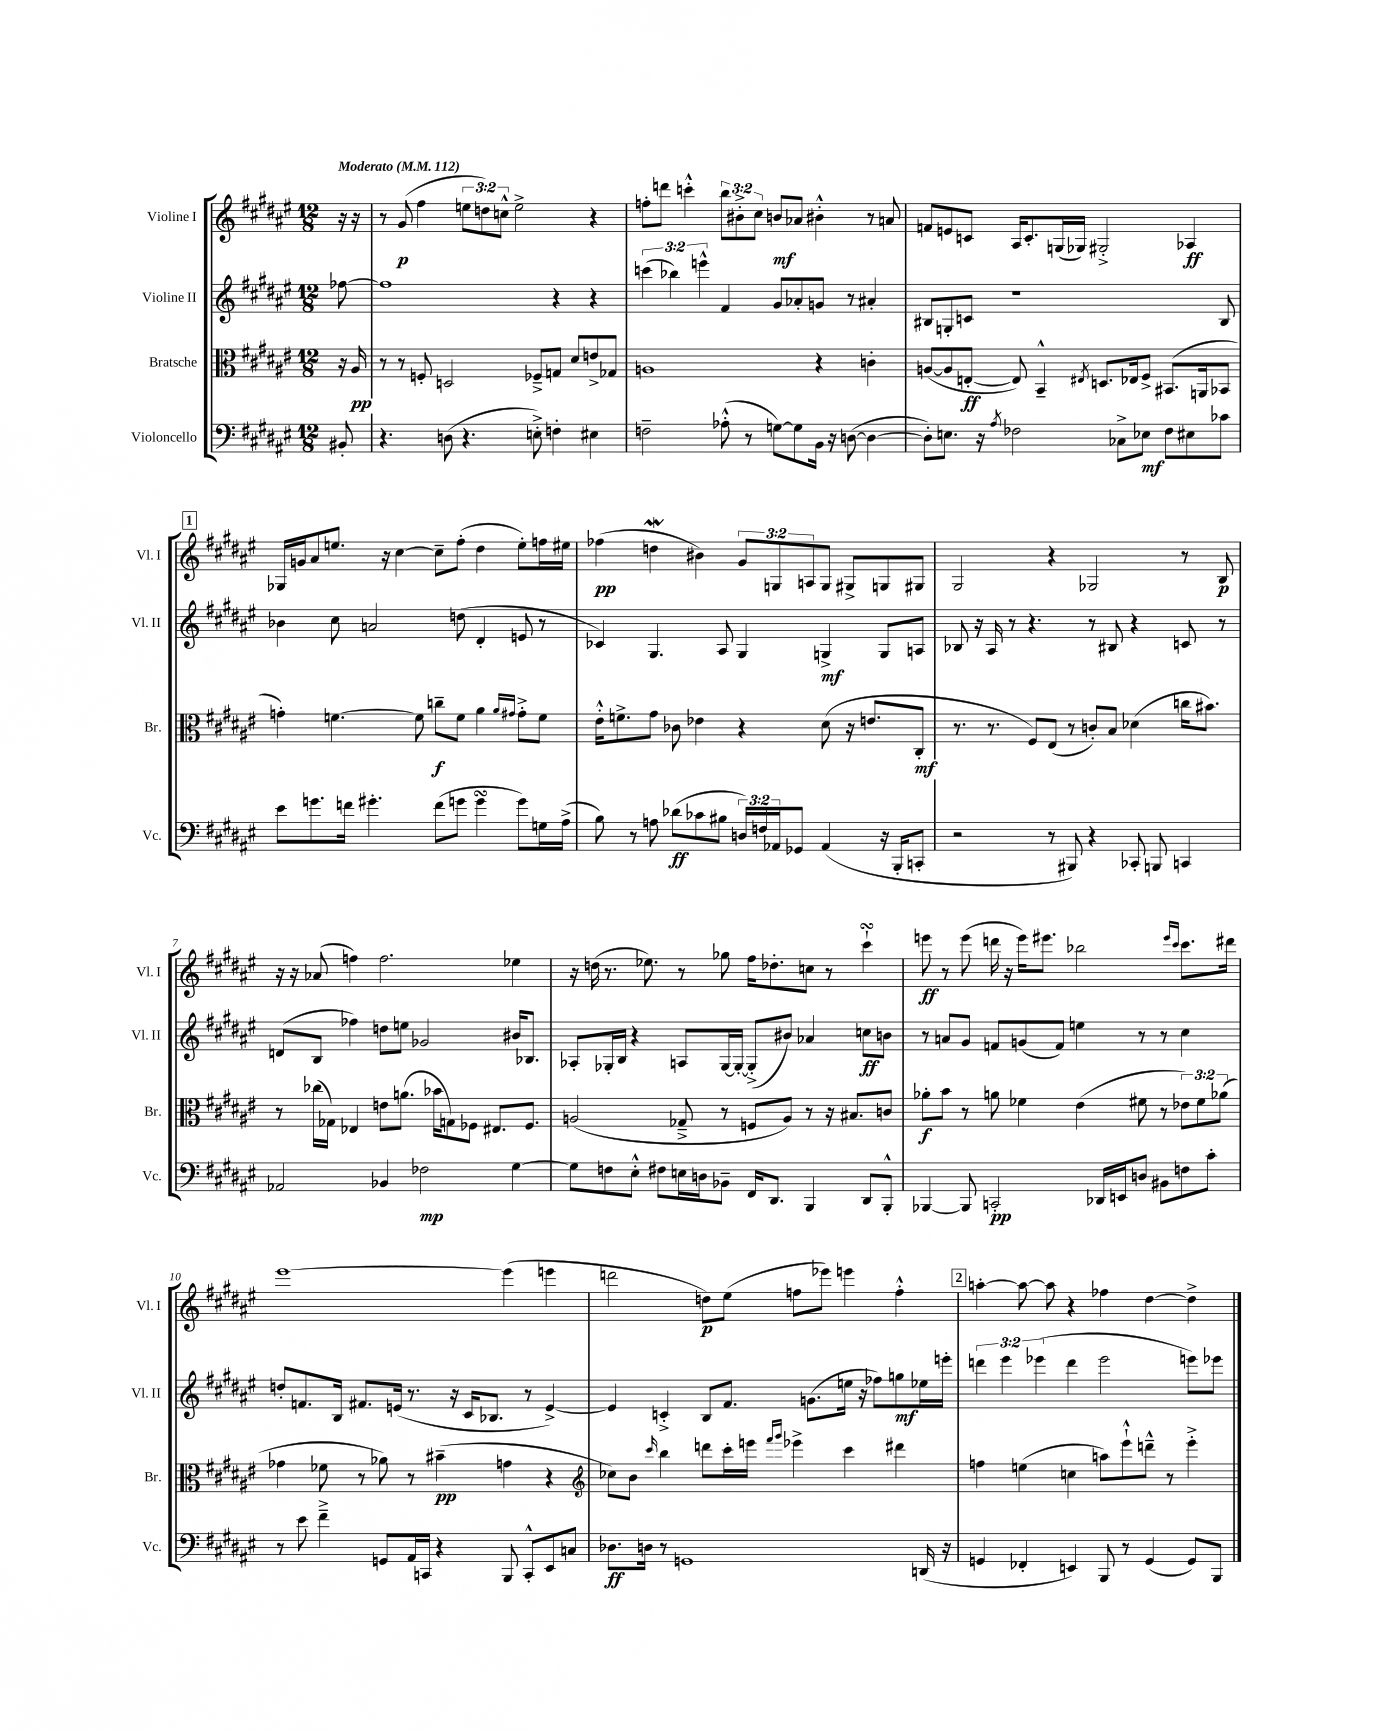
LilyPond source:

<<
\new StaffGroup <<
\new Staff = "s0" \with { instrumentName = "Violine I" shortInstrumentName = "Vl. I" } {
    \clef treble \key fis \major \numericTimeSignature \time 12/8 \override Staff.TupletNumber.text = #tuplet-number::calc-fraction-text \partial 8 \tempo "Moderato" 4 = 112
    r16 r16 |
    r8 gis'8\p( fis''4 \tuplet 3/2 { e''8 d''8) c''8-^ } e''2-> r4 |
    f''8-. d'''8 c'''4-.-^ \tuplet 3/2 { b''8 bis'8-.-> cis''8 } b'8\mf aes'8 bis'4-.-^ r8 a'8 |
    f'8 e'8 c'8 ais16 c'8.-. g16( ges16) gis2-.-> aes4\ff |
    \mark \markup { \box "1" } ges16 g'16 ais'8 e''8. r16 cis''4~ cis''8-- fis''8-.( dis''4 e''8-.) f''16 eis''16 |
    fes''4\pp( d''4\mordent bis'4) \tuplet 3/2 { gis'8 g8 a8 } g8 gis8-> g8 gis8 |
    gis2 r4 ges2 r8 b8\p |
    r16 r16 aes'8( f''4) f''2. ees''4 |
    r16 d''16( r8. ees''8.) r8 ges''8 fis''16 des''8.-. c''8 r8 cis'''4-!\turn |
    e'''8\ff r8 e'''8( d'''16 r16 e'''16) eis'''8. bes''2 \grace { eis'''16 cis'''16 } cis'''8. dis'''16 |
    eis'''1~ eis'''4( e'''4 |
    d'''2 d''8\p) eis''8( f''8 ees'''8) e'''4 f''4-.-^ |
    \mark \markup { \box "2" } a''4~-. a''8~ a''8 r4 fes''4 dis''4~ dis''4-> \bar "|." |
}
\new Staff = "s1" \with { instrumentName = "Violine II" shortInstrumentName = "Vl. II" } {
    \clef treble \key fis \major \numericTimeSignature \time 12/8 \override Staff.TupletNumber.text = #tuplet-number::calc-fraction-text \partial 8
    fes''8~ |
    fes''1 r4 r4 |
    \tuplet 3/2 { c'''4( bes''4) e'''4-^ } fis'4 gis'8 aes'8-. g'8 r8 ais'4-. |
    bis8 g8-. c'8 r1 bis8 |
    \mark \markup { \box "1" } bes'4 cis''8 a'2 d''8( dis'4-. e'8 r8 |
    ces'4) gis4. ais8 gis4 g4->\mf g8 a8 |
    bes8 r16 ais16 r8 r4. r8 bis8 r4 c'8 r8 |
    d'8( b8 fes''4) d''8 e''8 ges'2 bis'16 bes8. |
    aes8-. ges16-. b16 r4 a8 ges16~ ges16~-. ges8-.->( bis'8) aes'4 c''8\ff b'8 |
    r8 a'8 gis'8 f'8 g'8( f'8) e''4 r8 r8 cis''4 |
    d''8-. f'8. b16 fis'8. e'16( r8. r16 cis'16 bes8. r8 e'4~->) |
    e'4 c'4-.-> b8 fis'8. g'8.( e''16 r16 fes''8) g''8\mf ees''16 e'''16-. |
    \mark \markup { \box "2" } \tuplet 3/2 { d'''4 eis'''4 ees'''4( } d'''4 ees'''2 e'''8) ees'''8 \bar "|." |
}
\new Staff = "s2" \with { instrumentName = "Bratsche" shortInstrumentName = "Br." } {
    \clef alto \key fis \major \numericTimeSignature \time 12/8 \override Staff.TupletNumber.text = #tuplet-number::calc-fraction-text \partial 8
    r16 ais16\pp |
    r8 r8 f8-. d2 fes8---> g8 dis'8 e'8-> ges8 |
    a1 r4 c'4-. |
    a8~( a8 e8~-.\ff e8) b,4---^ \acciaccatura { eis8 } d8. ees16 fis8-> bis,8.( a,16 bes,8 |
    \mark \markup { \box "1" } g'4-.) f'4.~ f'8 c''8--\f f'8 ais'4 \grace { ais'16 gis'16 } gis'8-.-> f'8 |
    eis'16-.-^ f'8.-> gis'8 ces'8 ees'4 r4 dis'8( r16 e'8. cis8-.\mf |
    r8. r8. fis8) eis8( r8 c'8-.) b8 des'4( c''16 bis'8.) |
    r8 ces''16( ges16) ees4 e'8 a'8.( bes'16 g8) fes8 eis8. fes8. |
    a2( ges8---> r8 f8 a8) r8 r16 bis8. c'8 |
    aes'8-.\f b'8 r8 a'8 fes'4 eis'4( fis'8 r8 \tuplet 3/2 { ees'8) fis'8 aes'8( } |
    ges'4 fes'8 r8 aes'8) r8 bis'4--\pp( g'4 r4 |
    \clef treble ces''8) b'8 \grace { cis'''16 } b''4 d'''8 cis'''16-. e'''16 \grace { fis'''16 gis'''16 } ees'''4-> cis'''4 dis'''4 |
    \mark \markup { \box "2" } f''4 e''4( c''4 a''8) eis'''8-!-^ d'''8---^ r8 eis'''4-.-> \bar "|." |
}
\new Staff = "s3" \with { instrumentName = "Violoncello" shortInstrumentName = "Vc." } {
    \clef bass \key fis \major \numericTimeSignature \time 12/8 \override Staff.TupletNumber.text = #tuplet-number::calc-fraction-text \partial 8
    bis,8-. |
    r4. d8( r4. e8-.->) f4-. eis4 |
    f2-- aes8-.-^( r8 g8~) g8 b,16 r16 d8~( d4~ |
    d8-.) e8. r16 \acciaccatura { ais8 } fes2 ces8-> ees8\mf fes8 eis8 ces'8 |
    \mark \markup { \box "1" } eis'8 g'8. f'16 gis'4.-. f'8( g'8 g'4\turn g'8) g16 ais16->( |
    b8) r8 a8 des'8\ff( ces'8 bis8 \tuplet 3/2 { d16) f16 aes,16 } ges,8 aes,4( r16 b,,16-. c,8-. |
    r2 r8 bis,,8) r4 ces,8-. b,,8 c,4 |
    aes,2 bes,4 fes2\mp gis4~ |
    gis8 f8 eis8-.-^ fis8 e16 d16 bes,8-- fis,16 dis,8. b,,4 dis,8 b,,8-.-^ |
    bes,,4~ bes,,8 c,2-.\pp des,16 e,16 d8 bis,8 f8 cis'8-. |
    r8 eis'8 fis'4---> g,8 ais,16 c,16 r4 b,,8 c,8-.-^ eis,8 c8 |
    des8.\ff d16 r8 g,1 d,16( r16 |
    \mark \markup { \box "2" } g,4 fes,4-. e,4) b,,8 r8 g,4( g,8) b,,8 \bar "|." |
}
>>
>>
